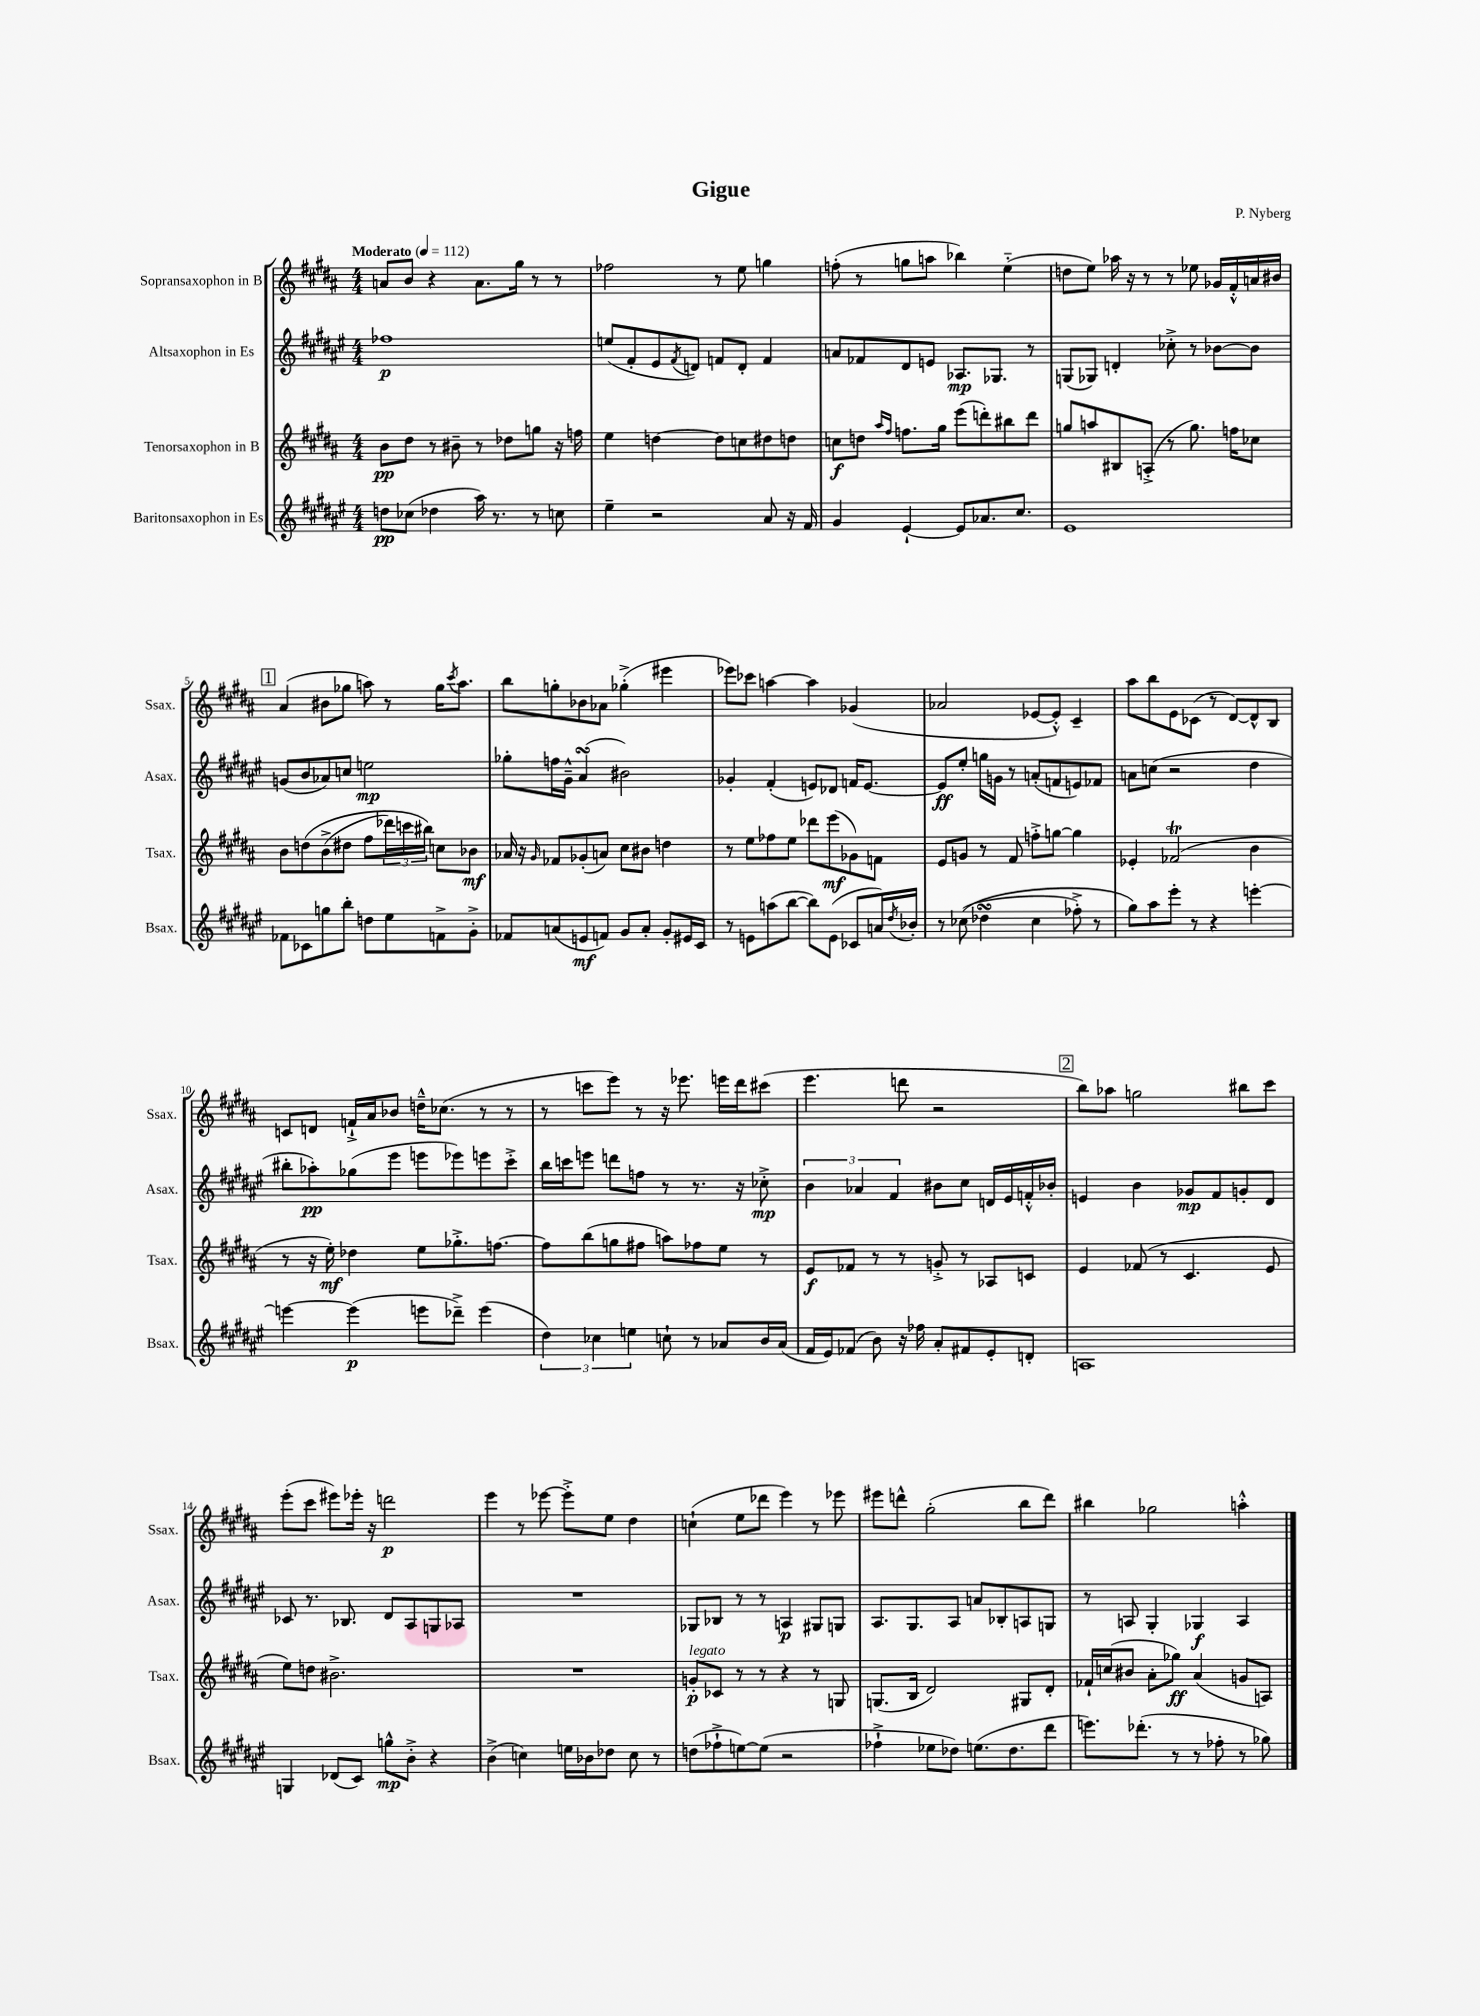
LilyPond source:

\header { title = "Gigue" composer = "P. Nyberg" }
<<
\new StaffGroup <<
\new Staff = "s0" \with { instrumentName = "Sopransaxophon in B" shortInstrumentName = "Ssax." } {
    \clef treble \key b \major \numericTimeSignature \time 4/4 \tempo "Moderato" 4 = 112
    a'8 b'8 r4 a'8. gis''16 r8 r8 |
    fes''2 r8 e''8 g''4 |
    f''8-.( r8 g''8 a''8 bes''4) e''4-_( |
    d''8 e''8) aes''16 r16 r8 r8 ees''8 ges'16 fis'16-.-^ a'16 bis'16 |
    \mark \markup { \box "1" } ais'4( bis'8 ges''8 a''8) r8 ges''16 \acciaccatura { cis'''8 } a''8. |
    b''8 g''8-. bes'8 aes'8 ges''4-.->( eis'''4 |
    ees'''8) ces'''8 a''4~ a''4 ges'4( |
    aes'2 ees'8~ ees'8-.-^) cis'4-- |
    ais''8 b''8 e'8 ces'8( r8 dis'8~) dis'8-^ b8 |
    c'8 d'8 f'16-!-> ais'16 bes'8 d''16---^ ces''8.( r8 r8 |
    r8 c'''8 e'''8) r8 r16 ees'''8. e'''16 dis'''16 cis'''8( |
    e'''4. d'''8 r2 |
    \mark \markup { \box "2" } b''8) aes''8 g''2 bis''8 cis'''8 |
    e'''8-.( cis'''8 eis'''8) ees'''16-. r16 d'''2\p |
    e'''4 r8 ees'''8~ ees'''8-.-> e''8 dis''4 |
    c''4-!( e''8 des'''8 e'''4) r8 ees'''8 |
    eis'''8 d'''8-^ gis''2-.( b''8 d'''8) |
    bis''4 ges''2 a''4-.-^ \bar "|." |
}
\new Staff = "s1" \with { instrumentName = "Altsaxophon in Es" shortInstrumentName = "Asax." } {
    \clef treble \key fis \major \numericTimeSignature \time 4/4
    fes''1\p |
    e''8( fis'8-. eis'8 \acciaccatura { fis'8 } d'8) f'8 d'8-. f'4 |
    a'8 fes'8 dis'8 e'8 aes8.\mp ges8. r8 |
    g8( ges8) d'4-. ces''8-.-> r8 bes'8~ bes'8 |
    \mark \markup { \box "1" } g'8( b'8 aes'8) c''8 e''2\mp |
    ges''8-. f''16 gis'16---^ ais'4\turn( bis'2) |
    ges'4-. fis'4-.( e'8) des'8 f'16 e'8.~ |
    e'8\ff eis''8-. g''16 g'16 r8 a'8-.( f'8 e'8) fes'8 |
    a'8 c''8( r2 dis''4 |
    bis''8-. aes''8-.\pp) ges''8( eis'''8 e'''8 ees'''8) e'''8 cis'''8-.-> |
    b''16 c'''16 e'''8 d'''8 f''8 r8 r8. r16 ces''8-.->\mp |
    \tuplet 3/2 { b'4 aes'4 fis'4 } bis'8 cis''8 d'16 eis'16 f'16-.-^ bes'16-. |
    \mark \markup { \box "2" } e'4 b'4 ges'8\mp fis'8 g'8-. dis'8 |
    ces'8 r8. bes8. dis'8 ais8 g8 aes8 |
    R1 |
    ges8 bes8 r8 r8 a4\p gis8 g8 |
    ais8. gis8. ais8 a'8 bes8-. a8 g8 |
    r8 a8 gis4-. ges4\f a4 \bar "|." |
}
\new Staff = "s2" \with { instrumentName = "Tenorsaxophon in B" shortInstrumentName = "Tsax." } {
    \clef treble \key b \major \numericTimeSignature \time 4/4
    b'8\pp dis''8 r8 bis'8-- r8 des''8 g''8 r16 f''16 |
    e''4 d''4~ d''8 c''8 dis''8 d''8 |
    c''8\f d''8 \grace { ais''16 fis''16 } f''8. gis''16 e'''8( d'''8-.) bis''8 d'''8 |
    g''8 a''8 bis8 a8-.->( r8 g''8.) f''16 ces''8 |
    \mark \markup { \box "1" } b'8 d''8\( b'8->( dis''8 fis''8 \tuplet 3/2 { des'''16) c'''16 bis''16\) } c''8 bes'8\mf |
    aes'16 r16 \grace { gis'16 } fes'8 ges'8-.( a'8) cis''8 bis'8 d''4 |
    r8 e''8 fes''8 e''8 des'''8 e'''8\mf( ges'8) f'8 |
    e'8 g'8 r8 fis'8 f''8-.-> g''8~ g''4 |
    ees'4-. fes'2\trill( b'4 |
    r8 r16 e''16-.\mf) des''4 e''8 ges''8.-.-> f''8.~ |
    f''8 b''8( g''8 fis''8 a''8) fes''8 e''8 r8 |
    e'8\f fes'8 r8 r8 g'8-.-> r8 aes8 c'8 |
    \mark \markup { \box "2" } e'4 fes'8( r8 cis'4. e'8 |
    e''8) d''8 bis'2.-> |
    R1 |
    g'8-.\p^\markup { \italic "legato" } ces'8 r8 r8 r4 r8 g8 |
    g8.( b16 dis'2) gis8 dis'8-. |
    fes'16-! c''16( bis'8 ais'8-. ges''8\ff) ais'4( g'8 a8) \bar "|." |
}
\new Staff = "s3" \with { instrumentName = "Baritonsaxophon in Es" shortInstrumentName = "Bsax." } {
    \clef treble \key fis \major \numericTimeSignature \time 4/4
    d''8\pp ces''8( des''4 ais''16) r8. r8 c''8 |
    eis''4-- r2 ais'8 r16 fis'16 |
    gis'4 eis'4~-! eis'8 aes'8. cis''8. |
    eis'1 |
    \mark \markup { \box "1" } fes'8 ces'8 g''8 b''8-. d''8 eis''8 f'8-> gis'8-.-> |
    fes'8 a'8( e'8\mf f'8) gis'8 a'8-. gis'8-. eis'16 cis'16 |
    r8 e'8 a''8( b''8~ b''8) e'8( ces'8 a'16) \acciaccatura { dis''8 } bes'16-. |
    r8 ces''8(\( des''4\turn ces''4 fes''8-.->) r8 |
    gis''8\) ais''8 eis'''8-. r8 r4 e'''4~-. |
    e'''4~ e'''4\p( e'''8 des'''8--->) e'''4( |
    \tuplet 3/2 { dis''4) ces''4 e''4 } c''8-! r8 aes'8 b'16 aes'16( |
    fis'16 eis'16) fes'8( b'8) r16 fes''16 ais'8-. fis'8 eis'8-. d'8-. |
    \mark \markup { \box "2" } a1 |
    g4 des'8( cis'8) g''8-^\mp b'8-.-> r4 |
    b'4->( c''4) e''16 bes'16 des''8 c''8 r8 |
    d''8( fes''8-!-> e''8~) e''8( r2 |
    fes''4-!-> ees''8 des''8) e''8.( des''8. dis'''8 |
    e'''8.) des'''8.-.( r8 r8 fes''8-. r8 ges''8) \bar "|." |
}
>>
>>
